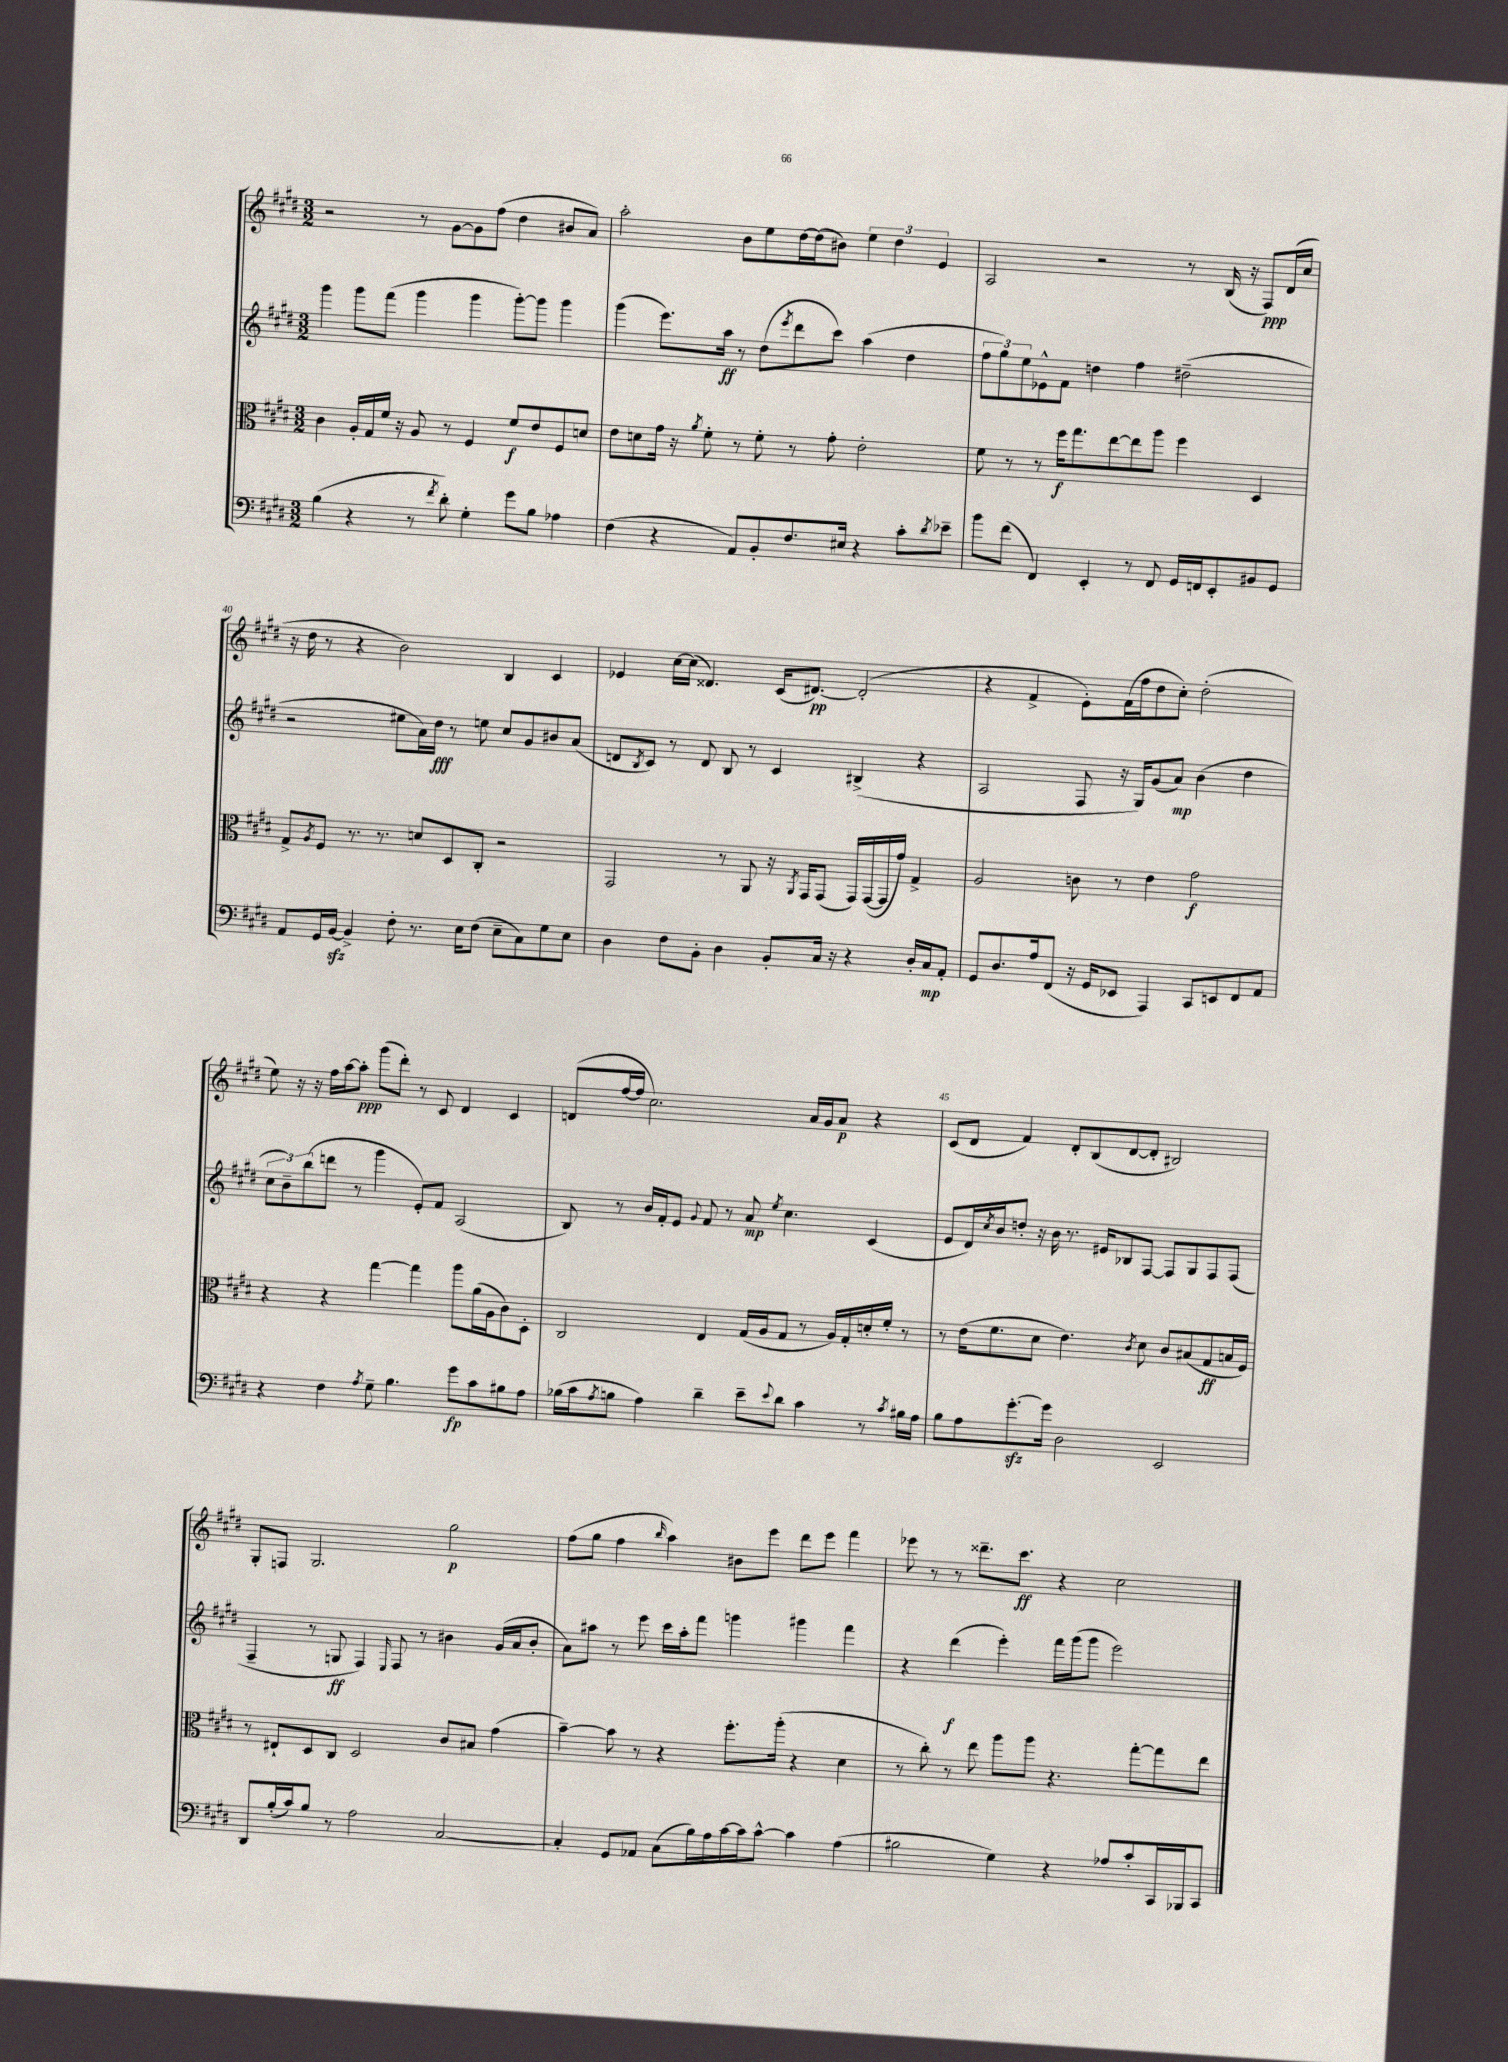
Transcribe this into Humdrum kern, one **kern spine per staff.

**kern	**kern	**kern	**kern
*staff4	*staff3	*staff2	*staff1
*clefF4	*clefC3	*clefG2	*clefG2
*k[f#c#g#d#]	*k[f#c#g#d#]	*k[f#c#g#d#]	*k[f#c#g#d#]
*M3/2	*M3/2	*M3/2	*M3/2
(4B	4c#	4ggg#	2r
4r	16A'	8ggg#	.
.	16G#	.	.
.	16f#	(8fff#	.
.	16r	.	.
8r	8A	4ggg#	8r
8qf#	.	.	.
8d#')	8r	.	[8g#
4G#'	4F#	4ggg#	8g#]
.	.	.	(8ff#
8g#	8f#	[8ggg#')	4dd#
8B	8e	8ggg#]	.
4A-	8F#	4ggg#	8b#
.	8d	.	8a)
=	=	=	=
(4F#	8e	(4ggg#	2aa'
.	8d	.	.
4r	16g#	8.eee)	.
.	16r	.	.
.	8qa	.	.
.	8f#'	.	.
.	.	16aa	.
8AA)	8r	8r	8b
8BB'	8f#'	(8dd#	8ee
.	.	8qeee	.
8.F#	8r	8ddd#	[16dd#
.	.	.	(16dd#]
.	8g#'	8ccc#)	8b#)
16E#	.	.	.
4r	2e'	(4aa	6ee
.	.	.	6dd#
8c#'	.	4dd#	.
.	.	.	6e
8qd#	.	.	.
8e-~	.	.	.
=	=	=	=
8b	8f#	12ff#	2A
.	.	12gg#)	.
(8f#	8r	.	.
.	.	12ee	.
4FF#)	8r	8e-^^	.
.	16ff#	8f#	.
.	8.gg#	.	.
4EE'	.	4dd	2r
.	[8ee	.	.
8r	8ee]	4ff#	.
8FF#	8aa	.	.
16GG#	4ff#	(2dd#~	8r
16FF	.	.	.
8EE'	.	.	(16B
.	.	.	16r
8BB#	4D#	.	8F#)
8GG#	.	.	(16d#
.	.	.	16cc#
=	=	=	=
8AA	8G#^	2r	16r
.	.	.	16dd#
.	8qA	.	.
16GG#	8F#	.	8r
[16BB	.	.	.
4BB^]	8.r	.	4r
.	8.r	.	.
8F#'	.	8ee#	2b)
8.r	8d	16a)	.
.	.	16dd#	.
.	8D#	8r	.
16E	.	.	.
(8F#	8C#'	8ee	.
8E~	2r	8cc#	4B
8C#)	.	8g#	.
8G#	.	8b#	4c#
8E	.	(8a	.
=	=	=	=
4D#	2GG#	8d	4e-
.	.	8qB	.
.	.	8c#)	.
8F#	.	8r	[16cc#
.	.	.	(16cc#]
8BB'	.	8d	4.d##)
4D#	8r	8B	.
.	8AA	8r	.
8BB'	16r	4c#	(16c#
.	8qAA	.	.
.	16GG#	.	[8.d#)
16C#	(8GG#	.	.
16r	.	.	.
4r	16GG#)	(4B#^	(2d#']
.	([16GG#	.	.
.	16GG#]	.	.
.	16g#)	.	.
16D#'	4G#^	4r	.
16C#	.	.	.
8AA'	.	.	.
=	=	=	=
8GG#	2A	2A	4r
8.D#	.	.	.
.	.	.	4f#^
16A	.	.	.
(8FF#	.	.	.
16r	8c	8F#	8e')
16GG#	.	.	.
8EE-	8r	16r	(16f#
.	.	16G#)	16ff#
4AAA)	4e	(8g#	8dd#
.	.	8a)	8cc#')
8CC#	2g#	(4b	(2dd#'
8EE	.	.	.
8FF#	.	4dd#	.
8AA	.	.	.
=	=	=	=
4r	4r	12cc#	8ee)
.	.	12b~)	.
.	.	.	16r
.	.	(12bb	.
.	.	.	16r
4F#	4r	8ddd	16ff#
.	.	.	[16aa
.	.	8r	8aa']
8qA	.	.	.
8G#~	[4gg#	4ggg#	(8ggg#
4.B	.	.	8ddd#')
.	4gg#]	8e')	8r
.	.	8f#	8c#
8g#	8aa	(2A	4d#
8c#	(16a	.	.
.	16A	.	.
8B#	8c#)	.	4c#
8A	8D#'	.	.
=	=	=	=
(16B-	2C#	8B)	(8d
16c#	.	.	.
8qA	.	.	.
8B	.	8r	[16ff#
.	.	.	16ff#]
4A)	.	16b	2.cc#)
.	.	16f#'	.
.	.	8e	.
.	.	8qqg#	.
4d#~	4E	8f#	.
.	.	8r	.
8e~	(16G#	8a	.
.	16A	.	.
8qqe	.	8qee	.
8d#	8G#	4.cc#	.
4c#	8r	.	16a
.	.	.	16g#
.	16A)	.	8a
.	16G#'	.	.
8r	16d'	(4c#	4r
.	16f#'	.	.
8qc#	.	.	.
16B#	8r	.	.
16A	.	.	.
=	=	=	=
8B	8r	8e	(8c#
8A	(16e	16d#)	8d#
.	.	8qcc#	.
.	8.f#	16b	.
[8.g#'	.	8dd'	4f#)
.	8d#	16r	.
16g#]	.	16b	.
2D#	4.e)	8.r	8d#'
.	.	.	(8B
.	.	16e#	.
.	.	8B-	[8d#
.	8qc#	.	.
.	8d#	[8F#	8d#']
2EE	8c#	8F#]	2B#)
.	(8B#	8G#	.
.	8G#	8F#	.
.	16B	(8F#	.
.	16F#)	.	.
=	=	=	=
8DD#	8r	4F#~	8G#'
(16B'	8E#`	.	8F
16c#)	.	.	.
8B	8D#	8r	2.G#
8r	8C#	8G	.
2A	2D#	4F#)	.
.	.	16qqE	.
.	.	8F#	.
.	.	8r	.
[2C#	8c#	4b#	2gg#
.	8B#	.	.
.	(4g#	(16g#	.
.	.	16a	.
.	.	8b#'	.
=	=	=	=
4C#']	[4b~)	8a)	(8ff#
.	.	8aa#	8gg#
8GG#	8b]	8r	4ff#
8AA-	8r	8eee	.
.	.	.	16qqbb
(8C#	4r	16ccc#	4aa)
.	.	16aa#'	.
16B)	.	8fff#	.
16A	.	.	.
[16c#	8.ff#'	4ggg	8b#
16c#]	.	.	.
[8c#^^	.	.	8eee
.	(16aa'	.	.
4c#]	4r	4ggg#	8ddd#
.	.	.	8eee
(4A	4d#	4fff#	4fff#
=	=	=	=
2B#	8r	4r	8eee-
.	8cc#')	.	8r
.	8r	(4ddd#	8r
.	8ee	.	8.ddd##~
4G#)	8aa	4eee')	.
.	.	.	8.ccc#
.	8aa	.	.
4r	4.r	16fff#	4r
.	.	(16ggg#	.
.	.	8ggg#	.
8A-	.	2eee)	2cc#
8c#'	[8gg#'	.	.
16CC#	8gg#]	.	.
16BBB-	.	.	.
8CC#	8ee	.	.
==	==	==	==
*-	*-	*-	*-
